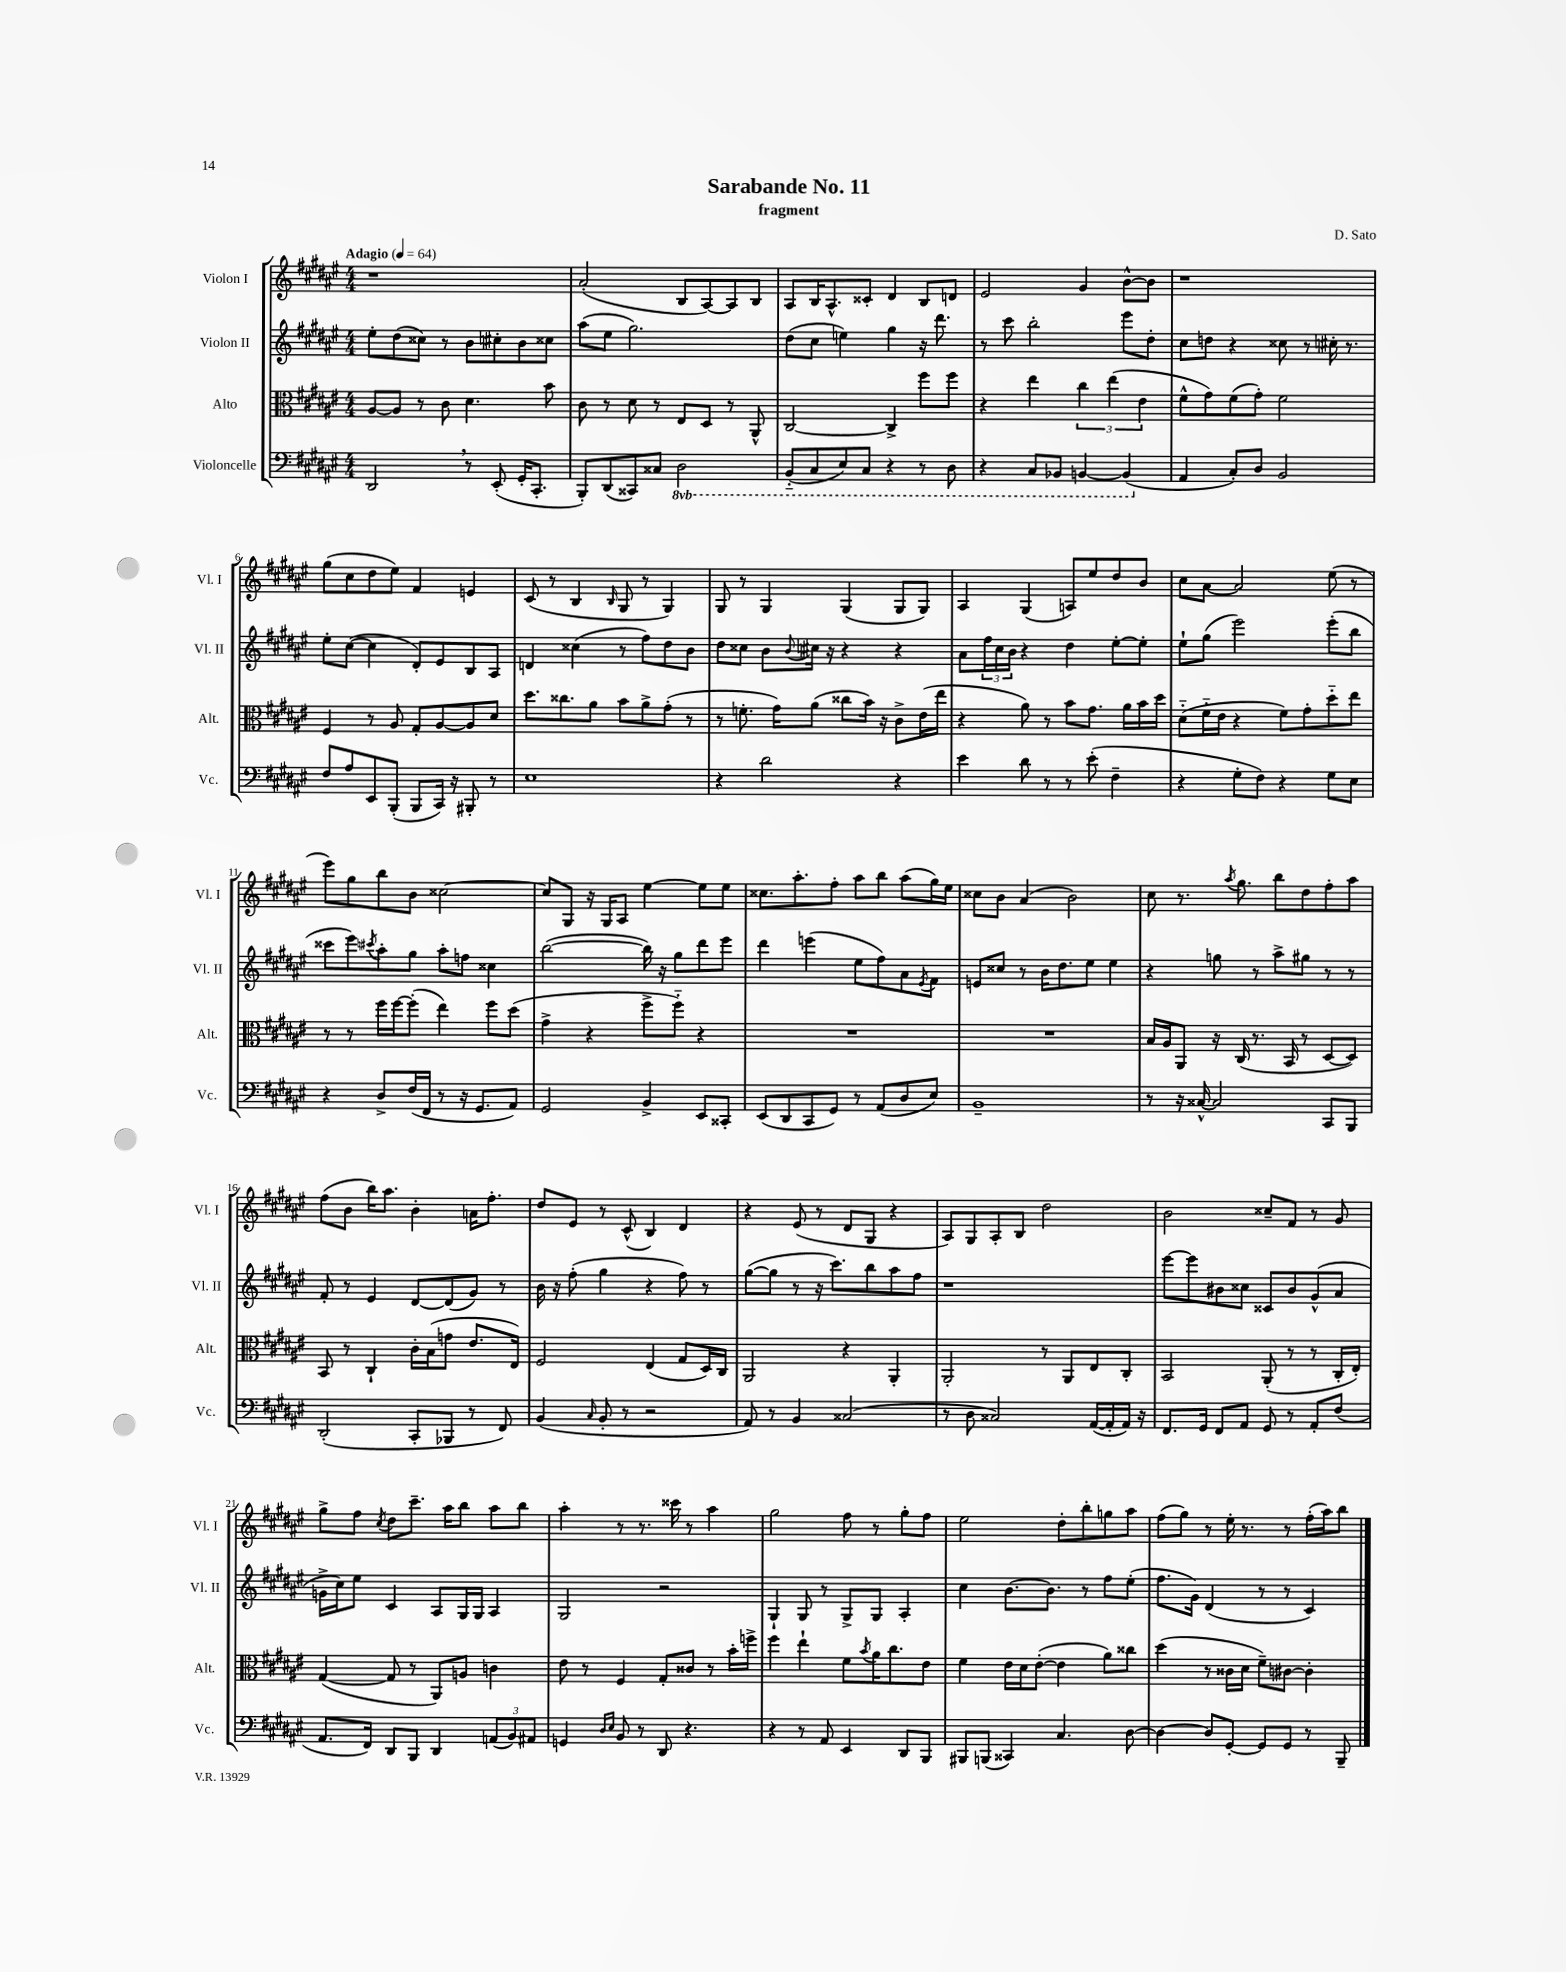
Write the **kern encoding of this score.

**kern	**kern	**kern	**kern
*staff4	*staff3	*staff2	*staff1
*clefF4	*clefC3	*clefG2	*clefG2
*k[f#c#g#d#a#e#]	*k[f#c#g#d#a#e#]	*k[f#c#g#d#a#e#]	*k[f#c#g#d#a#e#]
*M4/4	*M4/4	*M4/4	*M4/4
*MM64	*MM64	*MM64	*MM64
2DD#/	[8A#/L	8ee#'\L	1r
.	8A#/]J	(8dd#\	.
.	8r	8cc##\J)	.
.	8c#\	8r	.
8r	4.d#\	8b\L	.
(8EE#'/	.	8cc#'\	.
16GG#'/LK	.	8b\	.
8.CC#'/J	.	.	.
.	8b\	8cc##\J	.
=	=	=	=
8BBB'/L)	8c#\	(8aa#\L	(2a#'/
(8DD#/	8r	8ee#\J	.
8CC##/)	8d#\	2.gg#\)	.
8C##/J	8r	.	.
2DD#\	8E#/L	.	8B/L
.	8D#/J	.	[8A#/)
.	8r	.	8A#/]
.	8AA#^^/	.	8B/J
=	=	=	=
(8BBB'~/L	[2C#/	(8dd#\L	8A#/L
8CC#/	.	8cc#\J	16B/K
.	.	.	8.A#^^/
8EE#/)	.	4ee\)	.
8CC#/J	.	.	8c##'/J
4r	4C#^/]	4gg#\	4d#/
8r	8ff#\L	16r	8B/L
.	.	8.ddd#\	.
8DD#\	8ff#\J	.	8d/J
=	=	=	=
4r	4r	8r	2e#/
.	.	8ccc#\	.
8CC#/L	4ee#\	2bb'\	.
8BBB-/J	.	.	.
[4BBB/	6cc#\	.	4g#/
.	(6ee#\	.	.
(4BBB/]	.	8eee#\L	[8b^^\L
.	6e#\	.	.
.	.	8dd#'\J	8b\]J
=	=	=	=
4AA#/	8f#^^\L	8cc#\L	1r
.	8g#\)	8dd\J	.
8C#'/L)	(8f#\	4r	.
8D#/J	8g#'\J)	.	.
2BB/	2f#\	8cc##\	.
.	.	8r	.
.	.	16cc#'\	.
.	.	8.r	.
=	=	=	=
8F#/L	4F#/	8ee#'\L	(8gg#\L
8A#/	.	([8cc#\J	8cc#\
8EE#/	8r	4cc#\]	8dd#\
(8BBB'/J	8A#/	.	8ee#\J)
8BBB/L	8G#'/L	8d#'/L)	4f#/
16CC#/Jk)	[8A#/	8e#/	.
16r	.	.	.
8BBB#'/	8A#/]	8B/	4e/
8r	8d#/J	8A#/J	.
=	=	=	=
1E#	8.dd#\L	4d/	(8c#/
.	.	.	8r
.	8.cc##\	.	.
.	.	(4cc##\	4B/
.	8a#\J	.	.
.	.	.	16qqB/
.	8b\L	8r	8G#/
.	8a#^\	8ff#\L)	8r
.	(8g#'\J	8dd#\	4G#/)
.	8r	8b\J	.
=	=	=	=
4r	8r	8dd#\L	8G#/
.	8.f'\	8cc##\J	8r
2d#\	.	8b\L	4G#/
.	16g#\LK)	.	.
.	.	8qqb/	.
.	(8a#\J	16cc#\Jk	.
.	.	16r	.
.	8cc##\L	4r	(4G#/
.	16b\Jk)	.	.
.	16r	.	.
4r	8c#^\L	4r	8G#/L
.	(16e#\L	.	8G#/J)
.	16ee#\JJ	.	.
=	=	=	=
4e#\	4r	8a#\L	4A#/
.	.	24ff#\L	.
.	.	24cc#\	.
.	.	24b\JJ	.
8d#\	8a#\)	4r	(4G#/
8r	8r	.	.
8r	8b\L	4dd#\	8A/L)
(8e#'\	8.g#\J	.	8ee#/
4F#~\	.	[8ee#'\L	8dd#/
.	16a#\LL	.	.
.	16b\	8ee#'\]J	8b/J
.	16dd#\JJ	.	.
=	=	=	=
4r	(8d#'~\L	8ee#`\L	8cc#\L
.	16f#'~\L	(8gg#\J	[8a#\J
.	16e#\JJ	.	.
8G#'\L	4r	2eee#\)	2a#/]
8F#\J)	.	.	.
4r	8f#\L)	.	.
.	8g#'\	.	.
8G#\L	8dd#'~\	(8eee#'\L	(8ee#\
8E#\J	8ee#\J	8bb\J	8r
=	=	=	=
4r	8r	8ccc##\L	8eee#\L)
.	8r	8eee#\)	8gg#\
.	.	8qccc#/	.
8D#^/L	16ff#\LL	8aa#'\	8bb\
.	[16ff#\J	.	.
(16F#/L	(8ff#'\]J	8gg#\J	8b\J
16FF#/JJ	.	.	.
8r	4ee#\)	8aa#'\L	[2cc##\
16r	.	8ff\J	.
8.GG#/L	.	.	.
.	8ff#\L	4cc##\	.
8AA#/J)	(8dd#\J	.	.
=	=	=	=
2GG#/	4g#^\	([2bb\	8cc##/]L
.	.	.	8G#/J
.	4r	.	16r
.	.	.	16G#/LK
.	.	.	8A#/J
4BB^/	8ff#^\L	16bb\])	[4ee#\
.	.	16r	.
.	8ff#'~\J)	8gg#\L	.
8EE#/L	4r	8ddd#\	8ee#\]L
8CC##'/J	.	8eee#\J	8ee#\J
=	=	=	=
(8EE#/L	1r	4ddd#\	8.cc##\L
8DD#/	.	.	.
.	.	.	8.aa#'\
8CC#/	.	(4eee\	.
8GG#/J)	.	.	8ff#'\J
8r	.	8ee#\L	8aa#\L
(8AA#/L	.	8ff#\)	8bb\J
8D#/	.	8a#\	(8aa#\L
.	.	8qe#/	.
8E#/J)	.	8f#\J	16gg#\L)
.	.	.	16ee#\JJ
=	=	=	=
1BB~	1r	8e/L	8cc##\L
.	.	8cc##/J	8b\J
.	.	8r	(4a#/
.	.	16b\LK	.
.	.	8.dd#\	.
.	.	.	2b\)
.	.	8ee#\J	.
.	.	4ee#\	.
=	=	=	=
8r	16B/LL	4r	8cc#\
.	16A#/J	.	.
16r	8AA#/J	.	8.r
[16C##^^/	.	.	.
2C##/]	16r	8gg\	.
.	.	.	8qaa#/
.	(16C#/	.	8.gg#\
.	8.r	8r	.
.	.	8aa#^\L	8bb\L
.	16BB/	.	.
.	8r	8gg#\J	8dd#\
8CC#/L	[8D#/L	8r	8ff#'\
8BBB/J	8D#/]J)	8r	8aa#\J
=	=	=	=
(2DD#'/	8BB/	8f#'/	(8ff#\L
.	8r	8r	8b\J
.	4C#`/	4e#/	16bb\LK)
.	.	.	8.aa#\J
8CC#'/L	16c#'\LL	[8d#/L	4b'\
.	(16B\J	.	.
8BBB-/J	8g\J	(8d#/]	.
8r	8.e#/L	8g#/J)	16a\LK
.	.	.	8.ff#'\J
8FF#/)	.	8r	.
.	16E#/Jk)	.	.
=	=	=	=
(4BB/	2F#/	16b\	8dd#/L
.	.	16r	.
.	.	(8ff#'\	8e#/J
16qqC#/	.	.	.
8BB'/	.	4gg#\	8r
8r	.	.	(8c#^^/
2r	(4E#/	4r	4B/)
.	8G#/L	8ff#\)	4d#/
.	16D#/L)	8r	.
.	16C#/JJ	.	.
=	=	=	=
8AA#/)	2AA#/	([8gg#\L	4r
8r	.	8gg#\]J	.
4BB/	.	8r	(8e#/
.	.	16r	8r
.	.	8.ccc#\L)	.
(2C##/	4r	.	8d#/L
.	.	8bb\	8G#/J
.	4AA#'/	8aa#\	4r
.	.	8ff#\J	.
=	=	=	=
8r	2AA#'/	1r	8A#/L)
8D#\	.	.	8G#/
2C##/)	.	.	8A#'/
.	.	.	8B/J
.	8r	.	2dd#\
.	8AA#/L	.	.
([16AA#/LL	8E#/	.	.
16AA#'/]	.	.	.
16AA#/JJ)	8C#'/J	.	.
16r	.	.	.
=	=	=	=
8.FF#/L	2BB/	[8eee#\L	2b\
.	.	8eee#\]	.
16GG#/Jk	.	.	.
8FF#/L	.	8b#\	.
8AA#/J	.	8cc##\J	.
8GG#/	(8AA#'/	8c##/L	8cc##~/L
8r	8r	8b#/	8f#/J
8AA#'/L	8r	(8g#^^/	8r
(8F#/J	16C#'/LL	8a#/J	8g#/
.	16E#'/JJ)	.	.
=	=	=	=
8.AA#/L	([4G#/	16g^\LL	8gg#^\L
.	.	16cc#\J)	.
.	.	8ee#\J	8ff#\J
16FF#/Jk)	.	.	.
.	.	.	8qcc#/
8DD#/L	8G#/]	4c#/	8dd#\L
8BBB/J	8r	.	8.ccc#~\J
4DD#/	8AA#/L)	8A#/L	.
.	.	.	16aa#\LK
.	8A/J	16G#/L	8bb\J
.	.	16G#/JJ	.
(12AA/L	4c\	4A#/	8aa#\L
12BB/)	.	.	.
.	.	.	8bb\J
12AA#/J	.	.	.
=	=	=	=
4GG/	8e#\	2G#/	4aa#'\
.	8r	.	.
16qqD#/LL	.	.	.
16qqE#/JJ	.	.	.
8BB/	4F#/	.	8r
8r	.	.	8.r
8DD#/	8G#'/L	2r	.
.	.	.	16ccc##\
4.r	8c##/J	.	8r
.	8r	.	4aa#\
.	16b'\LL	.	.
.	16ff^\JJ	.	.
=	=	=	=
4r	4ff#\	4G#`/	2gg#\
8r	4ee#`\	8G#/	.
8AA#/	.	8r	.
4EE#/	8f#\L	8G#^/L	8ff#\
.	8qb/	.	.
.	16a#\K	8G#/J	8r
.	8.cc#\	.	.
8DD#/L	.	4A#'/	8gg#'\L
8BBB/J	8e#\J	.	8ff#\J
=	=	=	=
8BBB#/L	4f#\	4cc#\	2ee#\
(8BBB/J	.	.	.
4CC##/)	16e#\LL	[8.b\L	.
.	16d#\J	.	.
.	([8e#'\J	.	.
.	.	8.b\]J	.
4.C#/	4e#\]	.	8dd#'\L
.	.	8r	8bb'\
.	8a#\L)	8ff#\L	8gg\
[8D#\	8cc##\J	(8ee#'\J	8aa#\J
=	=	=	=
4D#\_	(4dd#\	8.ff#\L	(8ff#\L
.	.	.	8gg#\J)
.	.	16g#\Jk)	.
8D#/]L	8r	(4d#/	8r
[8GG#'/J	16c##\LL	.	16ee#'\
.	16d#\JJ	.	8.r
8GG#/]L	8f#~\L)	8r	.
8GG#/J	[8c#\J	8r	8r
8r	4c#'\]	4c#/)	(16ff#'\LL
.	.	.	16aa#\J)
8BBB~/	.	.	8bb\J
==	==	==	==
*-	*-	*-	*-
